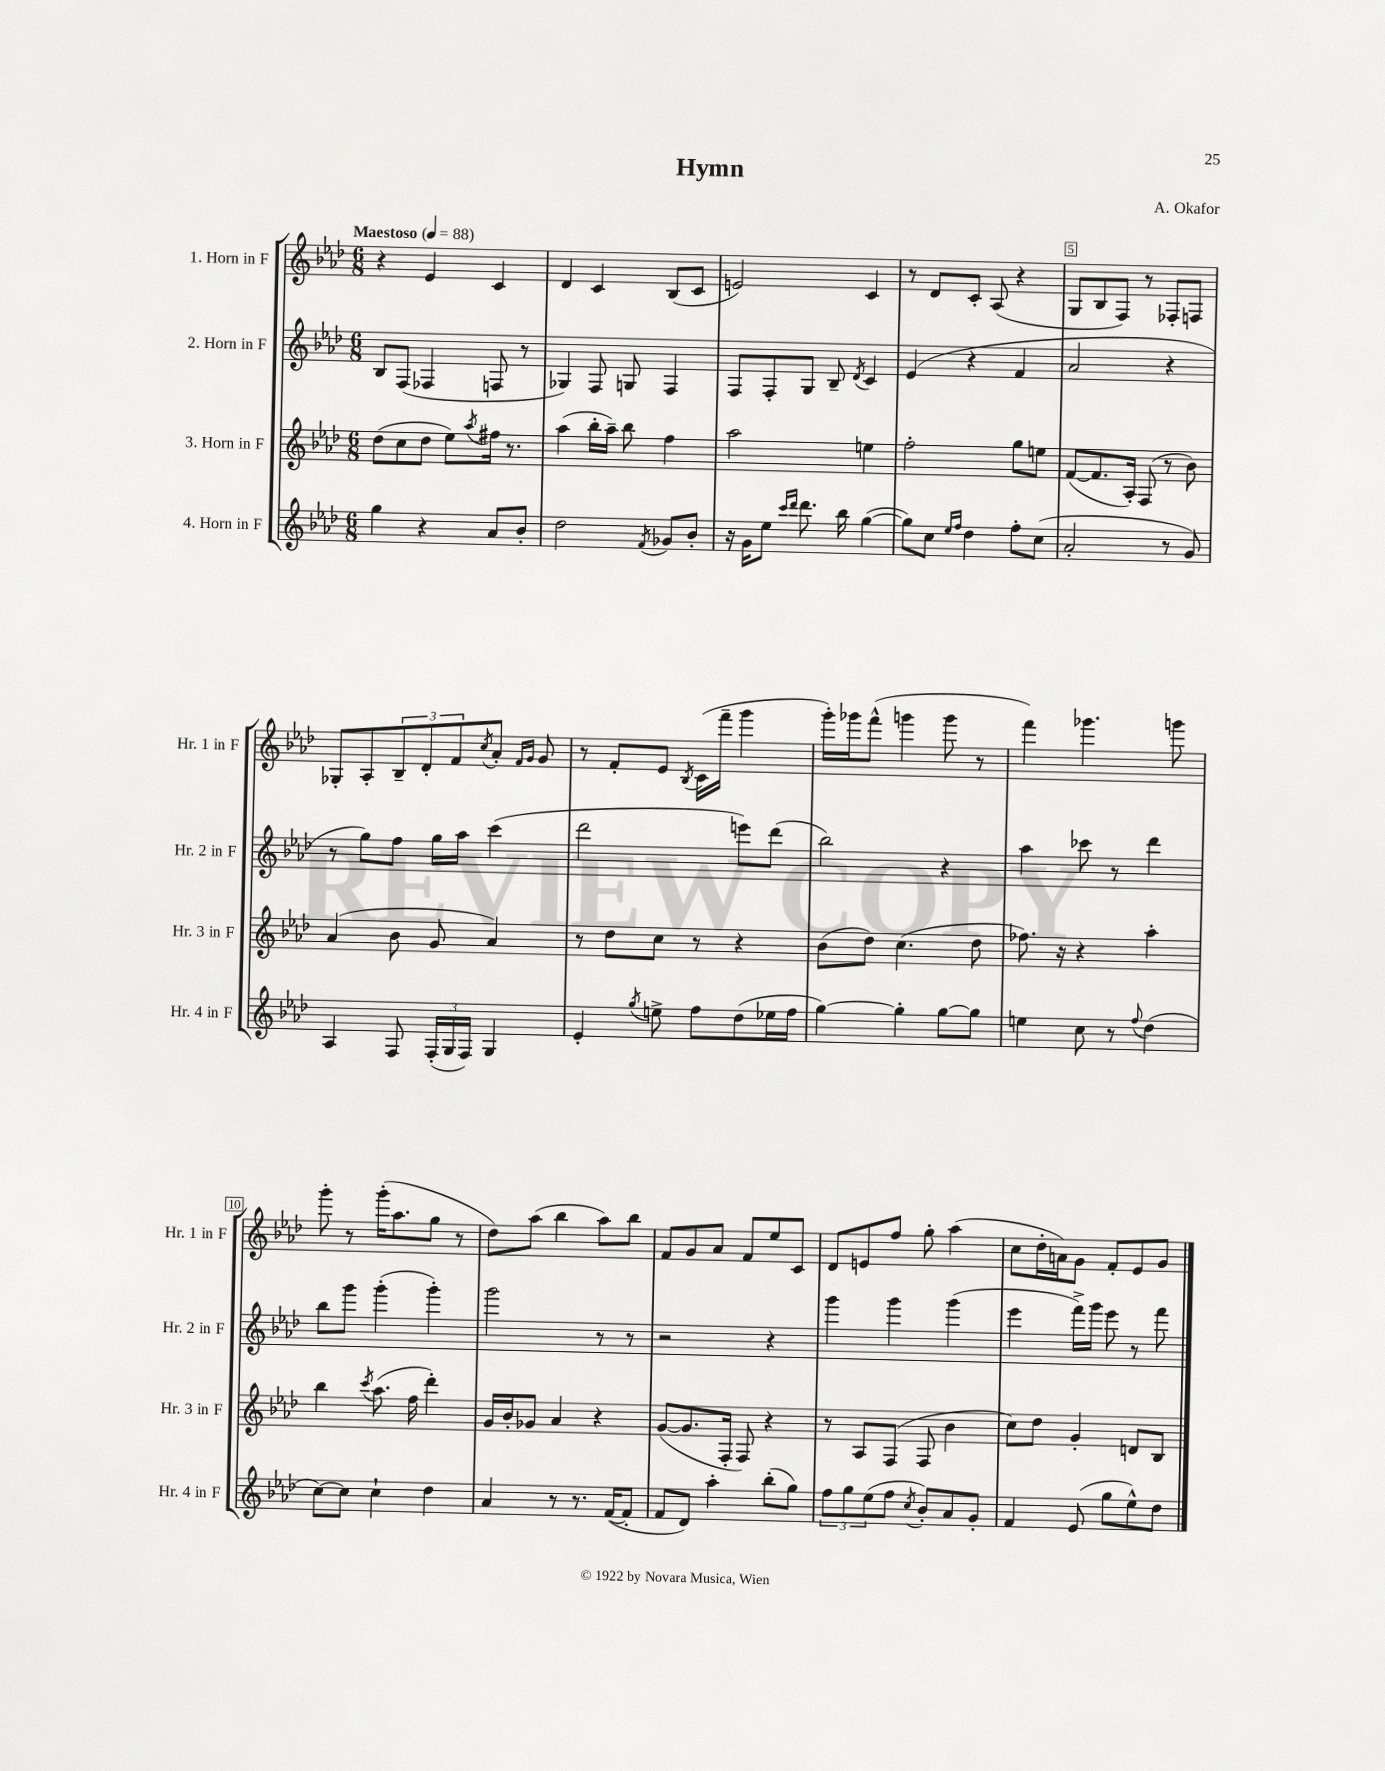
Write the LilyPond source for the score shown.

\header { title = "Hymn" composer = "A. Okafor" }
<<
\new StaffGroup <<
\new Staff = "s0" \with { instrumentName = "1. Horn in F" shortInstrumentName = "Hr. 1 in F" } {
    \clef treble \key aes \major \numericTimeSignature \time 6/8 \tempo "Maestoso" 4 = 88
    r4 ees'4 c'4 |
    des'4 c'4 bes8( c'8 |
    e'2) c'4 |
    r8 des'8 c'8-. aes8( r4 |
    g8 bes8 f8) r8 fes8-. f8 |
    ges8-. aes8-. \tuplet 3/2 { bes8-- des'8-. f'8 } \acciaccatura { c''8 } aes'8-. \grace { f'16 g'16 } g'8 |
    r8 f'8-. ees'8 \acciaccatura { bes8 } c'16( f'''16-- g'''4 |
    g'''16-.) ges'''16 f'''8-^( g'''4 g'''8 r8 |
    f'''4) ges'''4. g'''8 |
    g'''8-. r8 g'''16-.( aes''8. g''8 r8 |
    des''8) aes''8( bes''4 aes''8) bes''8 |
    f'8 g'8 aes'8 f'8 ees''8 c'8 |
    des'8 e'8 f''8 g''8-. aes''4( |
    c''8 des''16-. a'16) g'8 f'8-. ees'8 g'8 \bar "|." |
}
\new Staff = "s1" \with { instrumentName = "2. Horn in F" shortInstrumentName = "Hr. 2 in F" } {
    \clef treble \key aes \major \numericTimeSignature \time 6/8
    bes8 f8( fes4 f8 r8 |
    ges4) f8 g8 f4 |
    f8 f8-. g8 bes8-- \acciaccatura { des'8 } c'4 |
    ees'4( r4 f'4 |
    aes'2 r4 |
    r8 g''8) f''8 g''16 aes''16 c'''4( |
    des'''2 e'''8) des'''8( |
    bes''2) r4 |
    aes''4 ces'''8 r8 des'''4 |
    bes''8 g'''8 g'''4-.( g'''4-.) |
    g'''2 r8 r8 |
    r2 r4 |
    g'''4 g'''4 g'''4( |
    ees'''4 f'''16->) g'''16 ees'''8 r8 f'''8 \bar "|." |
}
\new Staff = "s2" \with { instrumentName = "3. Horn in F" shortInstrumentName = "Hr. 3 in F" } {
    \clef treble \key aes \major \numericTimeSignature \time 6/8
    des''8( c''8 des''8 ees''8) \acciaccatura { aes''8 } fis''16 r8. |
    aes''4( bes''16-. aes''16--) bes''8 f''4 |
    aes''2 e''4 |
    f''2-. g''8 e''8 |
    f'8~( f'8. aes16-.) f8( r8 bes'8) |
    aes'4( bes'8 g'8 aes'4) |
    r8 des''8 c''8 r8 r4 |
    bes'8( des''8) c''4.( des''8 |
    fes''8.) r16 r4 aes''4-. |
    bes''4 \acciaccatura { c'''8 } aes''8.( f''16 des'''4-.) |
    g'16 bes'16-. ges'8 aes'4 r4 |
    g'8~( g'8. f16-. f8) r4 |
    r8 aes8 f8( f8 bes'4 |
    c''8) des''8 g'4-. d'8 bes8 \bar "|." |
}
\new Staff = "s3" \with { instrumentName = "4. Horn in F" shortInstrumentName = "Hr. 4 in F" } {
    \clef treble \key aes \major \numericTimeSignature \time 6/8
    g''4 r4 aes'8 bes'8-. |
    des''2 \acciaccatura { f'8 } ges'8 bes'8-. |
    r16 g'16 ees''8 \grace { c'''16 des'''16 } des'''8. bes''16 g''4~( |
    g''8) c''8 \grace { ees''16 f''16 } des''4 f''8-. c''8( |
    aes'2-. r8 g'8) |
    aes4 f8 \tuplet 3/2 { f16-.( g16 f16) } g4 |
    ees'4-. \acciaccatura { g''8 } e''8-> f''8 des''8( ees''16 f''16 |
    g''4~) g''4-. g''8~ g''8 |
    e''4 c''8 r8 \appoggiatura { f''8 } des''4( |
    c''8~) c''8 c''4-! des''4 |
    aes'4 r8 r8. f'16~( f'8-. |
    f'8 des'8) aes''4-. bes''8-.( g''8) |
    \tuplet 3/2 { f''8 g''8 ees''8( } f''8 \acciaccatura { c''8 } bes'8-.) aes'8 g'8-. |
    f'4 ees'8( g''8 ees''8-^) des''8 \bar "|." |
}
>>
>>
\layout { \context { \Score \override BarNumber.break-visibility = ##(#f #t #t) barNumberVisibility = #(every-nth-bar-number-visible 5) \override BarNumber.stencil = #(make-stencil-boxer 0.1 0.3 ly:text-interface::print) } }
